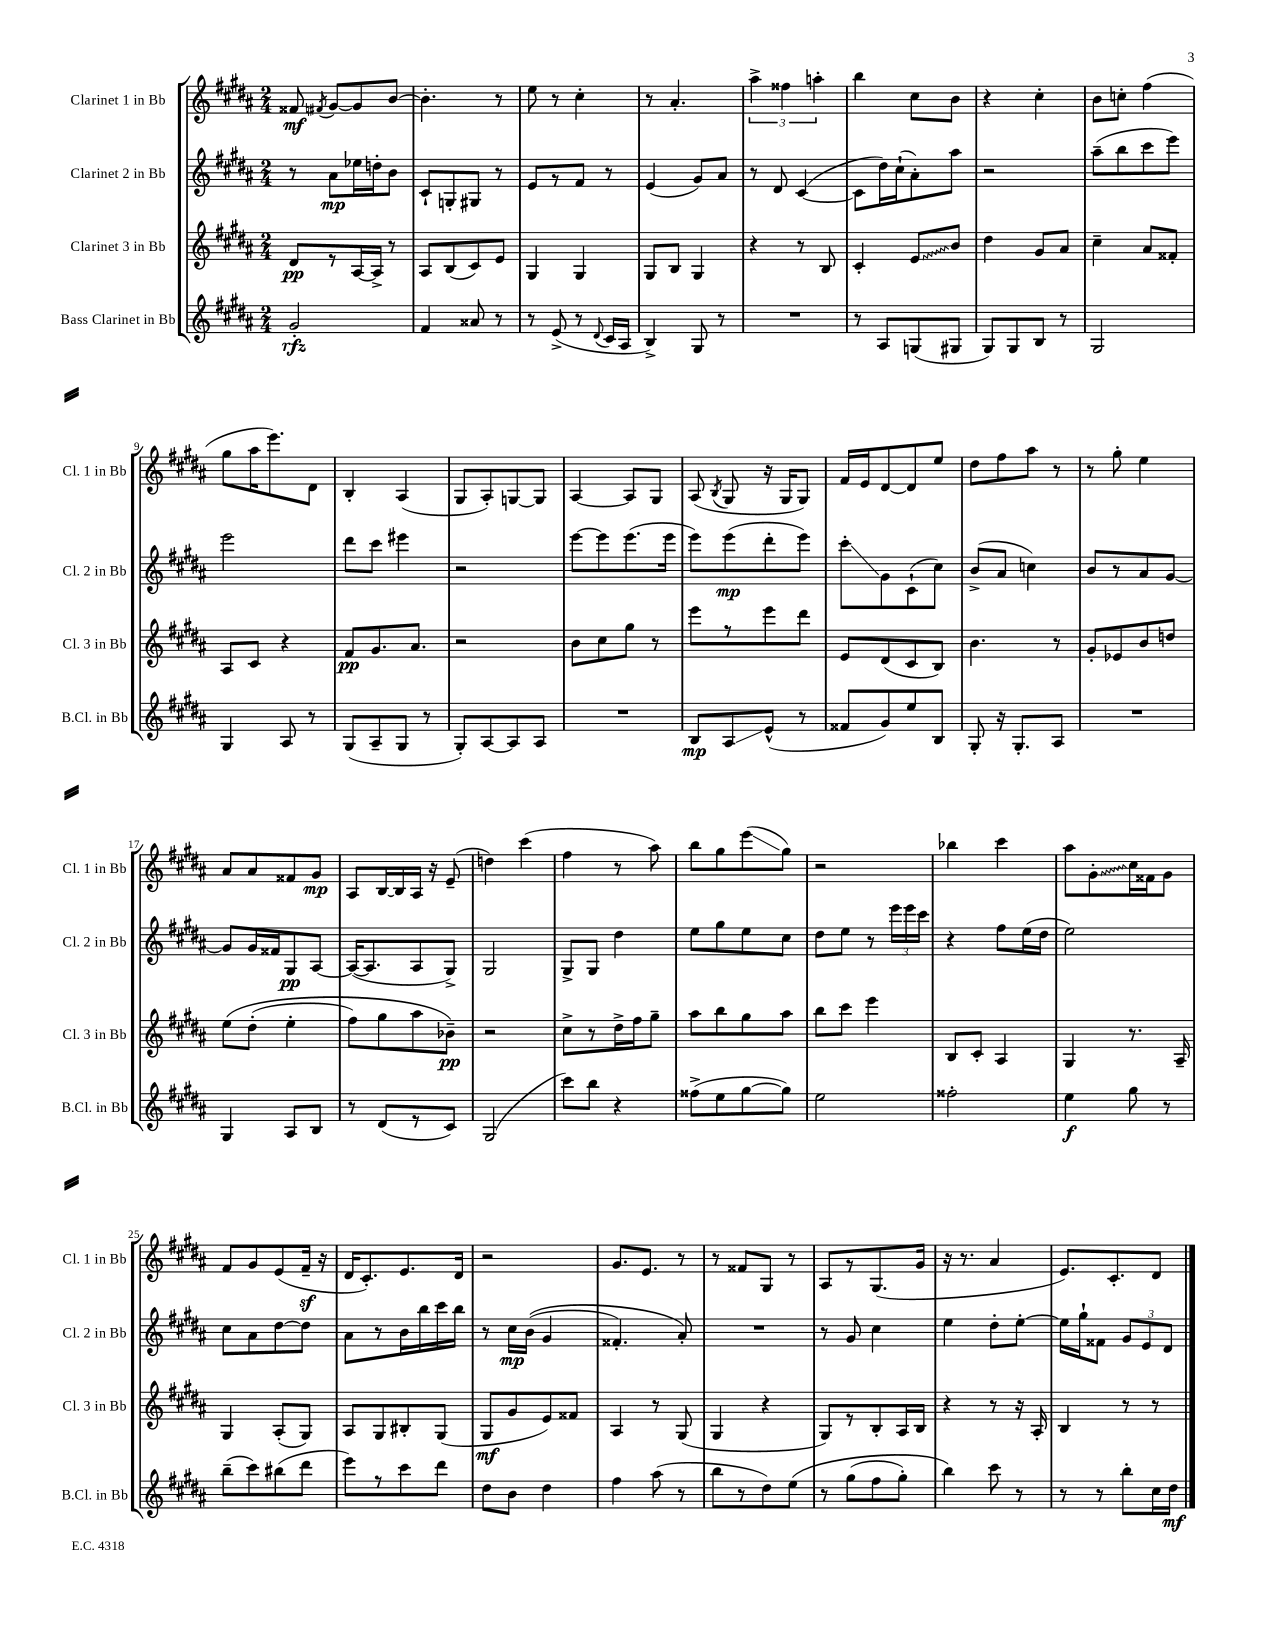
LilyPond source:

<<
\new StaffGroup <<
\new Staff = "s0" \with { instrumentName = "Clarinet 1 in Bb" shortInstrumentName = "Cl. 1 in Bb" } {
    \clef treble \key b \major \numericTimeSignature \time 2/4
    \autoBeamOff fisis'8\mf \acciaccatura { fis'8 } gis'8[~ gis'8 b'8]~ |
    b'4.-. r8 |
    e''8 r8 cis''4-. |
    r8 ais'4.-. |
    \tuplet 3/2 { ais''4-> fisis''4 a''4-. } |
    b''4 cis''8[ b'8] |
    r4 cis''4-. |
    b'8[ c''8]-. fis''4( |
    gis''8[ ais''16 e'''8.) dis'8] |
    b4-. ais4( |
    gis8[ ais8-.) g8~ g8] |
    ais4~ ais8[ gis8] |
    ais8( \acciaccatura { b8 } gis8 r16 gis16[ gis8]) |
    fis'16[ e'16 dis'8~ dis'8 e''8] |
    dis''8[ fis''8 ais''8] r8 |
    r8 gis''8-. e''4 |
    ais'8[ ais'8 fisis'8 gis'8]\mp |
    ais8[ b16~ b16 ais16] r16 e'8--( |
    d''4) cis'''4( |
    fis''4 r8 ais''8) |
    b''8[ gis''8 e'''8\glissando( gis''8]) |
    r2 |
    bes''4 cis'''4 |
    ais''8[ \once \override Glissando.style = #'zigzag gis'8-.\glissando cis''16 fisis'16 gis'8] |
    fis'8[ gis'8 e'8( fis'16]--\sf r16 |
    dis'16[ cis'8.-.) e'8. dis'16] |
    r2 |
    gis'8.[ e'8.] r8 |
    r8 fisis'8[ gis8] r8 |
    ais8[ r8 gis8.( gis'16] |
    r16 r8. ais'4 |
    e'8.[) cis'8.-. dis'8] \bar "|." |
}
\new Staff = "s1" \with { instrumentName = "Clarinet 2 in Bb" shortInstrumentName = "Cl. 2 in Bb" } {
    \clef treble \key b \major \numericTimeSignature \time 2/4
    \autoBeamOff r8 ais'8[\mp ees''16 d''16-. b'8] |
    cis'8[-! g8-. gis8] r8 |
    e'8[ r8 fis'8] r8 |
    e'4( gis'8[) ais'8] |
    r8 dis'8 cis'4~( |
    cis'8[ dis''16) cis''16-!( ais'8-.) ais''8] |
    r2 |
    ais''8[--( b''8 cis'''8 e'''8]) |
    e'''2 |
    dis'''8[ cis'''8] eis'''4 |
    r2 |
    e'''8[~ e'''8 e'''8.( e'''16] |
    e'''8[) e'''8\mp( dis'''8-. e'''8]) |
    cis'''8[-.\glissando gis'8 cis'8-!( cis''8]) |
    b'8[->( ais'8] c''4) |
    b'8[ r8 ais'8 gis'8]~ |
    gis'8[ gis'16 fisis'16 gis8\pp ais8]~ |
    ais16[~( ais8. ais8 gis8]->) |
    gis2 |
    gis8[-> gis8] dis''4 |
    e''8[ gis''8 e''8 cis''8] |
    dis''8[ e''8] r8 \tuplet 3/2 { e'''16[ e'''16 cis'''16] } |
    r4 fis''8[ e''16( dis''16] |
    e''2) |
    cis''8[ ais'8 dis''8~ dis''8] |
    ais'8[ r8 b'16 b''16 cis'''16 b''16] |
    r8 cis''16[\mp b'16](\( gis'4 |
    fisis'4.-.) ais'8-.\) |
    R2 |
    r8 gis'8 cis''4 |
    e''4 dis''8[-. e''8]~-. |
    e''16[ gis''16-! fisis'8] \tuplet 3/2 { gis'8[ e'8 dis'8] } \bar "|." |
}
\new Staff = "s2" \with { instrumentName = "Clarinet 3 in Bb" shortInstrumentName = "Cl. 3 in Bb" } {
    \clef treble \key b \major \numericTimeSignature \time 2/4
    \autoBeamOff dis'8[\pp r8 ais16~ ais16]-> r8 |
    ais8[ b8( cis'8) e'8] |
    gis4 gis4 |
    gis8[ b8] gis4 |
    r4 r8 b8 |
    cis'4-. \once \override Glissando.style = #'zigzag e'8[\glissando b'8] |
    dis''4 gis'8[ ais'8] |
    cis''4-- ais'8[ fisis'8]-. |
    ais8[ cis'8] r4 |
    fis'8[\pp gis'8. ais'8.] |
    r2 |
    b'8[ cis''8 gis''8] r8 |
    e'''8[ r8 e'''8 dis'''8] |
    e'8[ dis'8( cis'8 b8]) |
    b'4. r8 |
    gis'8[-. ees'8 b'8 d''8] |
    e''8[\( dis''8]-.( e''4-. |
    fis''8[) gis''8 ais''8 bes'8]--\pp\) |
    r2 |
    cis''8[-> r8 dis''16-> fis''16 gis''8]-- |
    ais''8[ b''8 gis''8 ais''8] |
    b''8[ cis'''8] e'''4 |
    b8[ cis'8]-. ais4 |
    gis4 r8. ais16-- |
    gis4 ais8[-.( gis8]) |
    ais8[ gis8 bis8-. gis8]( |
    gis8[\mf gis'8 e'8) fisis'8] |
    ais4 r8 gis8( |
    gis4 r4 |
    gis8[) r8 b8-. ais16 b16] |
    r4 r8 r16 ais16-. |
    b4 r8 r8 \bar "|." |
}
\new Staff = "s3" \with { instrumentName = "Bass Clarinet in Bb" shortInstrumentName = "B.Cl. in Bb" } {
    \clef treble \key b \major \numericTimeSignature \time 2/4
    \autoBeamOff gis'2-.\rfz |
    fis'4 aisis'8 r8 |
    r8 e'8->( r8 \appoggiatura { dis'8 } cis'16[ ais16] |
    b4->) gis8 r8 |
    R2 |
    r8 ais8[ g8( gis8] |
    gis8[) gis8 b8] r8 |
    gis2 |
    gis4 ais8 r8 |
    gis8[( ais8-- gis8] r8 |
    gis8[-.) ais8~ ais8 ais8] |
    R2 |
    b8[\mp ais8\glissando e'8]-^( r8 |
    fisis'8[ gis'8) e''8 b8] |
    gis8-. r16 gis8.[-. ais8] |
    R2 |
    gis4 ais8[ b8] |
    r8 dis'8[( r8 cis'8]) |
    gis2( |
    cis'''8[) b''8] r4 |
    fisis''8[->( e''8 gis''8~ gis''8]) |
    e''2 |
    fisis''2-. |
    e''4\f gis''8 r8 |
    b''8[--( cis'''8) bis''8( dis'''8] |
    e'''8[) r8 cis'''8 dis'''8] |
    dis''8[ b'8] dis''4 |
    fis''4 ais''8( r8 |
    b''8[ r8 dis''8) e''8]\( |
    r8 gis''8[( fis''8 gis''8]-.) |
    b''4\) cis'''8 r8 |
    r8 r8 b''8[-. cis''16 dis''16]\mf \bar "|." |
}
>>
>>
